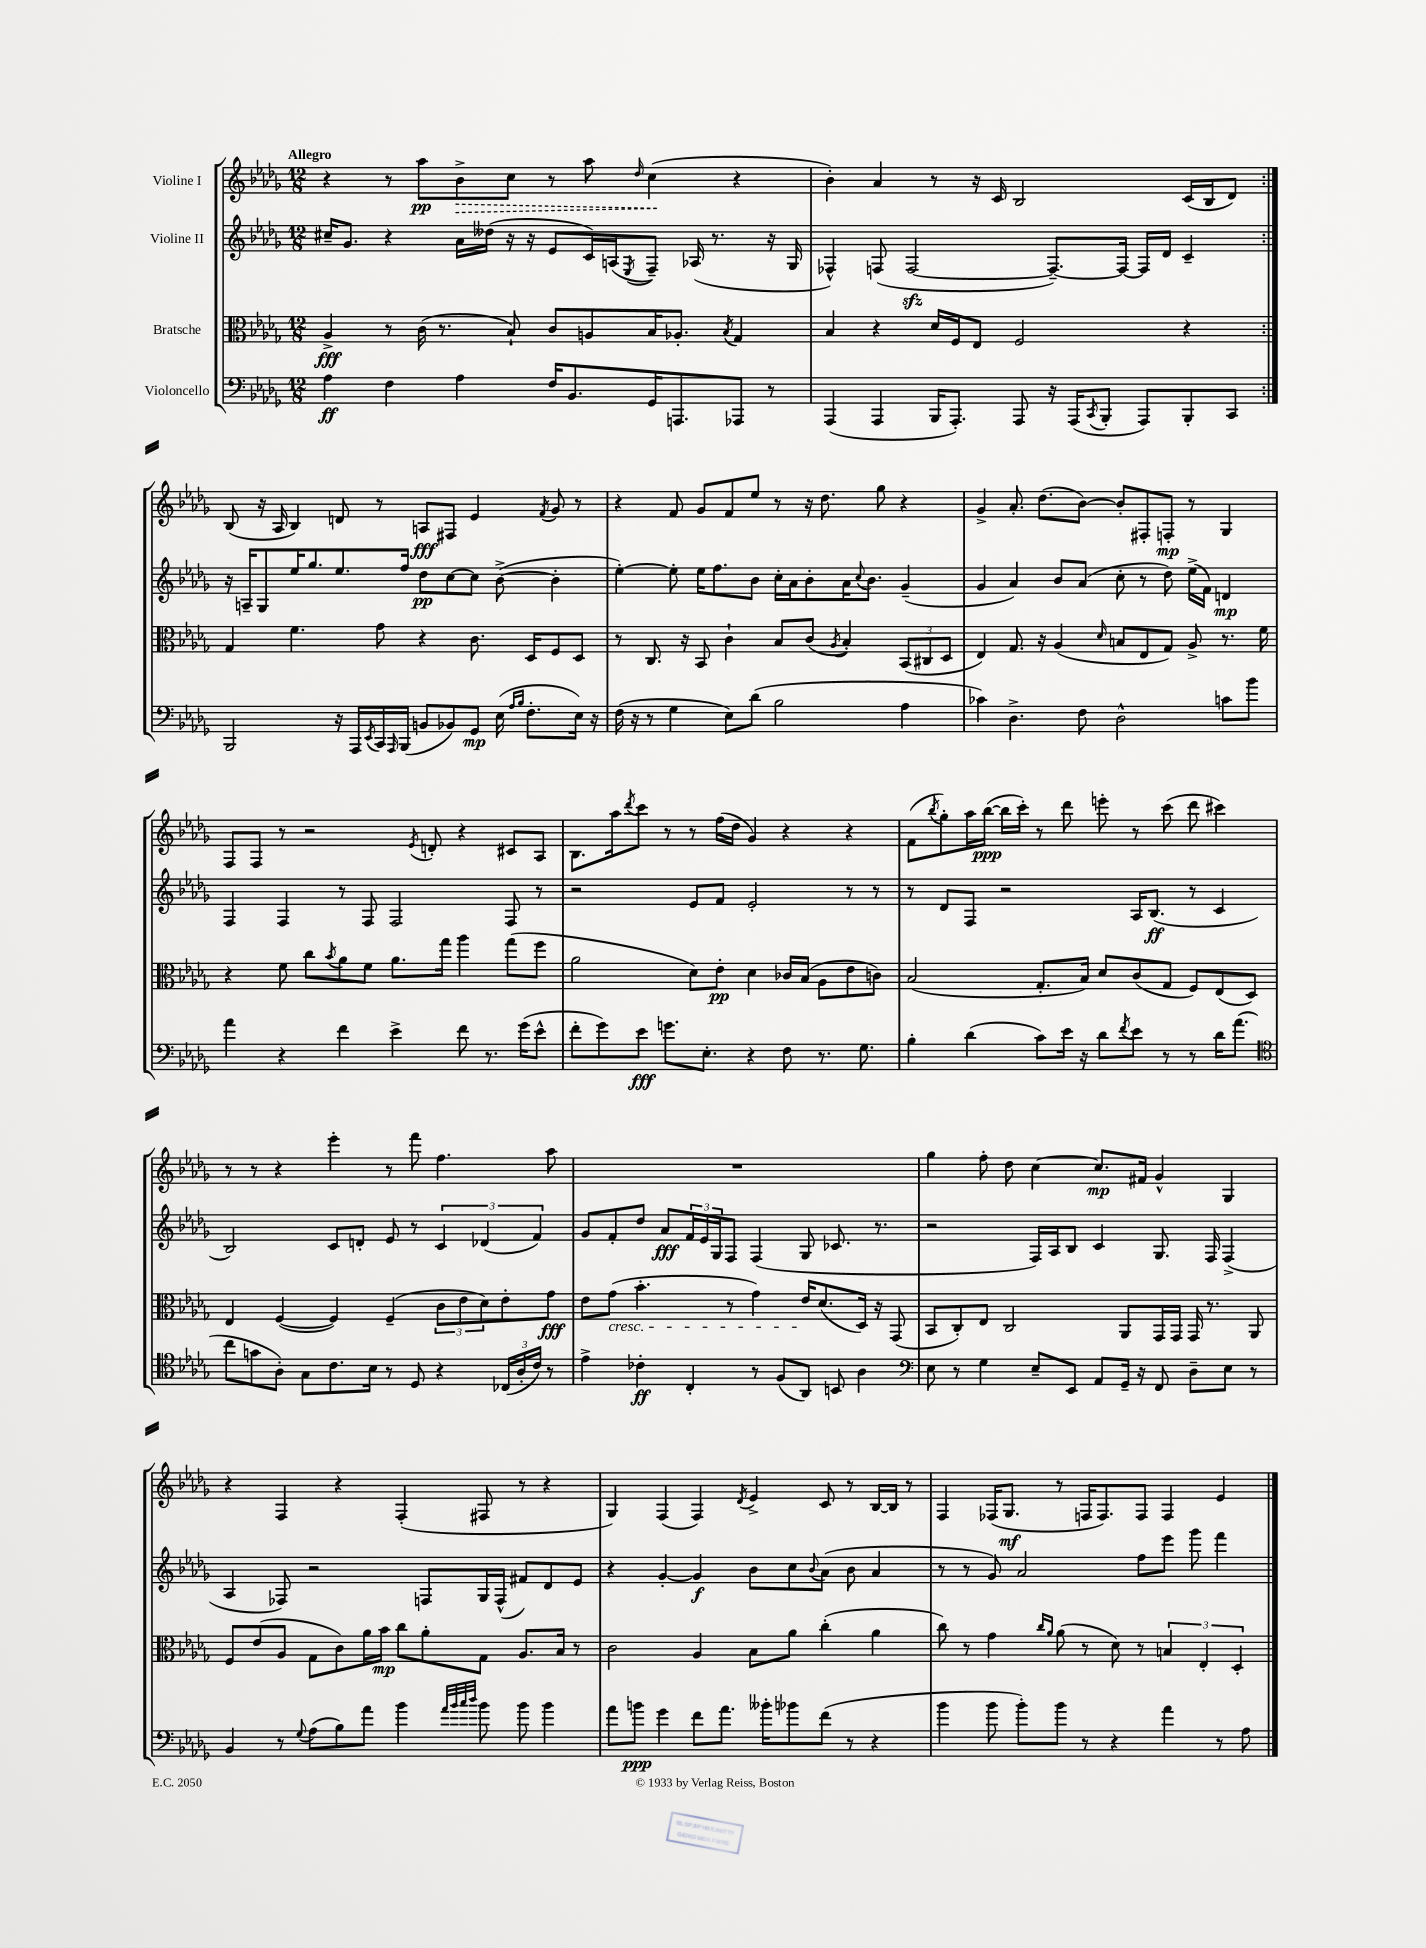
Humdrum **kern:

**kern	**kern	**kern	**kern
*staff4	*staff3	*staff2	*staff1
*clefF4	*clefC3	*clefG2	*clefG2
*k[b-e-a-d-g-]	*k[b-e-a-d-g-]	*k[b-e-a-d-g-]	*k[b-e-a-d-g-]
*M12/8	*M12/8	*M12/8	*M12/8
4A-	4A-^	16cc#~	4r
.	.	8.g-	.
4F	8r	4r	8r
.	(16c	.	8aa-
.	8.r	.	.
4A-	.	16a-	8b-^
.	.	(16dd--	.
.	8B-`)	16r	8cc
.	.	16r	.
16F	8c	8e-	8r
8.BB-	.	.	.
.	8A	16c)	8aa-
.	.	(16A	.
.	.	8qE-	16qqdd-
16GG-	16B-	8F~)	(4cc
8.AAA	8.A-'	.	.
.	.	(16A-	.
.	.	8.r	.
.	8qB-	.	.
8AAA-	4G-	.	4r
8r	.	16r	.
.	.	16G-	.
=	=	=	=
(4AAA-	4B-	4F-^^)	4b-')
4AAA-	4r	(8F	4a-
.	.	[2F	.
16BBB-	16d-	.	8r
8.AAA-')	16F	.	.
.	8E-	.	16r
.	.	.	16c
8AAA-	2F	.	2B-
16r	.	8.F~_)	.
(16AAA-	.	.	.
8qCC	.	.	.
8BBB-'	.	.	.
.	.	16F_	.
8AAA-)	.	16F]	.
.	.	16d-	.
8BBB-'	4r	4c~	(16c
.	.	.	16B-
8CC	.	.	8d-)
=:|!	=:|!	=:|!	=:|!
2BBB-	4G-	16r	(8B-
.	.	16A~	.
.	.	8G-	16r
.	.	.	16A-
.	4.f	16ee-	4B-)
.	.	8.gg-	.
16r	.	8.ee-	8d
16AAA-	.	.	.
8qEE-	.	.	.
16CC	8g-	.	8r
16qqAAA-	.	.	.
(16BBB-	.	16ff	.
8BB	4r	8dd-	8A
8BB-)	.	[8cc	8F#
8GG-	8.c	8cc]	4e-
(16E-	.	([8b-^	.
16qqA-	.	.	.
16qqB-	.	.	.
8.F'	16D-	.	.
.	.	.	8qf
.	8F	4b-']	8g-
16E-)	8D-	.	8r
16r	.	.	.
=	=	=	=
(16F	8r	[4ee-')	4r
16r	.	.	.
8r	8.C	.	.
4G-	.	8ee-']	8f
.	16r	.	.
.	8BB-	16ee-	8g-
.	.	8.ff	.
8E-)	4c`	.	8f
(8d-	.	8b-	8ee-
2B-	8B-	16cc'	8r
.	.	16a-	.
.	(8c	8b-'	16r
.	.	.	8.dd-
.	8qA-	.	.
.	4B-')	16a-	.
.	.	8qqcc	.
.	.	8.b-	.
.	.	.	8gg-
4A-	(12BB-	(4g-~	4r
.	12C#	.	.
.	12D-	.	.
=	=	=	=
4c-)	4E-)	4g-	4g-^
4.D-^	8.G-	4a-)	8.a-'
.	16r	.	(8.dd-
.	(4A-	8b-	.
8F	.	(8a-	[8b-)
.	16qqd-	.	.
2D-^^	8B	8cc'	8b-']
.	8E-	8r	8F#'
.	8G-)	8dd-)	8F'
.	8A-^	(16ee-^	8r
.	.	16f)	.
8c	8.r	4d	4G-
8b-	.	.	.
.	16f	.	.
=	=	=	=
4a-	4r	4F	8F
.	.	.	8F
4r	8f	4F	8r
.	8cc	.	2r
.	8qb-	.	.
4f	8a-	8r	.
.	8f	8F	.
4e-^	8.a-	2F	.
.	.	.	8qe-
.	.	.	8d'
.	16gg-	.	.
8f	4aa-	.	4r
8.r	.	.	.
.	(8gg-	8F	8c#
(16g-	.	.	.
8e-^^	8ff	8r	8A-
=	=	=	=
8f'	2a-	2r	8.B-
8g-)	.	.	.
.	.	.	16aa-
.	.	.	8qddd-
8e-	.	.	8ccc
8.g	.	.	8r
.	8d-)	8e-	8r
8.E-'	.	.	.
.	8e-'	8f	(16ff
.	.	.	16dd-
4r	4d-	2e-'	4g-)
8F	16c-	.	4r
.	(16B-	.	.
8.r	8A-	.	.
.	8e-	8r	4r
8.G-	.	.	.
.	8c)	8r	.
=	=	=	=
4B-'	(2B-	8r	(8f
.	.	.	8qbb-
.	.	8d-	8gg-')
(4d-	.	8F	16aa-
.	.	.	([16bb-
.	.	2r	16bb-]
.	.	.	16ccc')
8c)	8.G-'	.	8r
16e-	.	.	8ddd-
16r	16B-)	.	.
8d-	8d-	.	8eee'
8qf	.	.	.
8e-	(8c	16A-	8r
.	.	(8.B-	.
8r	8G-	.	(8ccc
8r	8F)	8r	8ddd-
16d-	(8E-	4c	4ccc#)
(8.a-	.	.	.
.	8D-)	.	.
=	=	=	=
*clefC4	*	*	*
8cc	4E-	2B-)	8r
8g	.	.	8r
8A-')	([4F	.	4r
8G-	.	.	.
8.c	4F])	8c	4eee-'
.	.	8d'	.
16B-	.	.	.
8r	(4F~	8e-	8r
8D-	.	8r	8fff
4r	12c	6c	4.ff
.	12e-	.	.
.	12d-)	(6d-	.
(24C-	8e-'	.	.
24A-'	.	.	.
24c)	.	6f)	.
8r	8g-	.	8aa-
=	=	=	=
4e-^	8e-	8g-	1.r
.	(8g-	8f'	.
4c-'	4.b-'	8dd-	.
.	.	8a-	.
4C'	.	24f	.
.	.	24e-	.
.	.	24G-	.
.	8r	8F	.
8r	4g-)	(4F	.
(8F	.	.	.
8AA-)	16e-	8G-	.
.	(8.d-	.	.
8BB	.	8.c-	.
4A-	16D-)	.	.
.	16r	8.r	.
.	(8GG-	.	.
=	=	=	=
*clefF4	*	*	*
8E-	8BB-	2r	4gg-
8r	8C')	.	.
4G-	8E-	.	8ff'
.	2C	.	8dd-
8E-~	.	16F)	[4cc
.	.	16A-	.
8EE-	.	8B-	.
8AA-	.	4c	8.cc]
16GG-~	8AA-	.	.
16r	.	.	16f#
8FF	16GG-	8.G-	4g-^^
.	16GG-	.	.
8D-~	16GG-	.	.
.	8.r	16F	.
8E-	.	(4F^	4G-
8r	8AA-	.	.
=	=	=	=
4BB-	8F	4A-	4r
.	(8e-	.	.
8r	8A-	8F-)	4F
8qqG-	.	.	.
(8A-	8G-	2r	.
8B-)	8c)	.	4r
8a-	16a-	.	.
.	16b-	.	.
4b-	8cc	.	(4F'
.	8a-'	8F	.
32qqa-	.	.	.
32qqb-	.	.	.
32qqcc	.	.	.
32qqdd-	.	.	.
8b-	8G-	16G-	8F#
.	.	(16F^^	.
8b-	8.A-	8f#)	8r
4b-	.	8d-	4r
.	16B-	.	.
.	8r	8e-	.
=	=	=	=
8a-	2c	4r	4G-)
8b	.	.	.
4g-	.	[4g-'	(4F
8f	4A-	4g-]	4F)
8.a-	.	.	.
.	.	.	8qd-
.	8B-	8b-	4e-^
16b--'	.	.	.
8b-	8a-	8cc	.
.	.	8qqb-	.
(8f	(4cc'	(8a-	8c
8r	.	8b-	8r
4r	4a-	4a-	[16B-
.	.	.	16B-]
.	.	.	8r
=	=	=	=
4b-	8cc)	8r	4F
.	8r	8r	.
8b-	4g-	8g-)	(16F-
.	.	.	8.G-
8b-')	.	2a-	.
.	16qqcc	.	.
.	16qqa-	.	.
8b-	(8a-	.	8r
8r	8r	.	16F
.	.	.	8.F)
4r	8d-)	.	.
.	8r	8ff	8F
4a-	6B	8eee-	4F
.	.	8ggg-	.
.	6E-'	.	.
8r	.	4fff	4e-
.	6D-'	.	.
8A-	.	.	.
==	==	==	==
*-	*-	*-	*-
